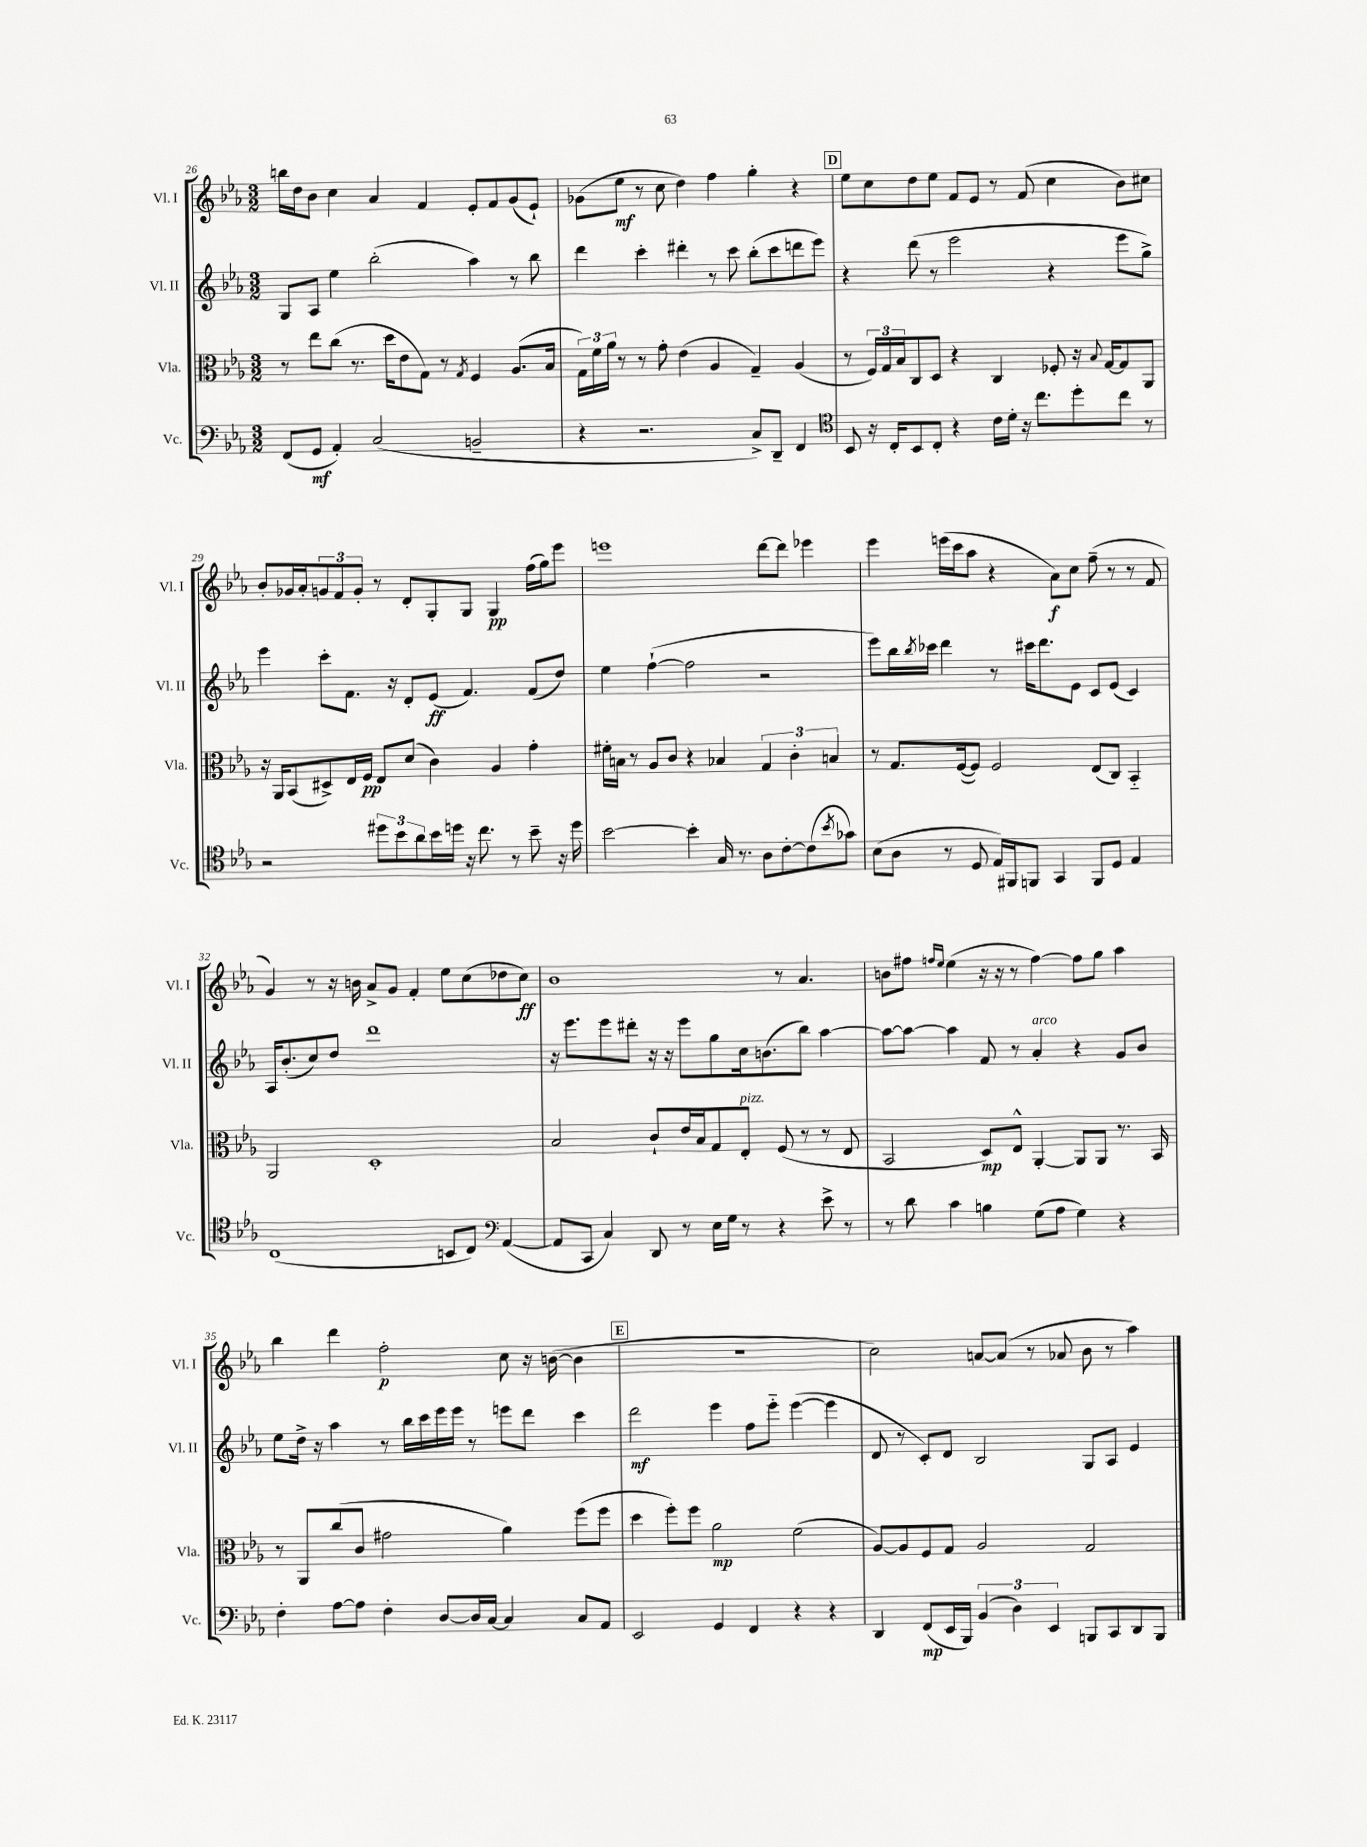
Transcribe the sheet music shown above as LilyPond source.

<<
\new StaffGroup <<
\new Staff = "s0" \with { instrumentName = "Vl. I" shortInstrumentName = "Vl. I" } {
    \clef treble \key ees \major \numericTimeSignature \time 3/2
    b''16 d''16 bes'8 c''4 aes'4 f'4 ees'8-. f'8 g'8( ees'8-!) |
    ges'8( ees''8\mf r8 c''8 d''4) f''4 g''4-. r4 |
    \mark \markup { \box "D" } ees''8 c''8 d''8 ees''8 f'8 ees'8 r8 f'8( c''4 bes'8) cis''8 |
    bes'8-. ges'16 aes'16-. \tuplet 3/2 { g'8 f'8 g'8-. } r8 d'8-. g8-. g8 g4\pp f''16( g''16) ees'''8 |
    e'''1 d'''8~ d'''8 ees'''4 |
    ees'''4 e'''16( c'''16 aes''8 r4 aes'8\f) c''8 f''8--( r8 r8 f'8 |
    g'4) r8 r16 b'16 aes'8-> g'8 f'4-. ees''8 c''8( des''8 c''8\ff) |
    bes'1 r8 aes'4. |
    b'8 fis''8 \grace { f''16 ees''16 } ees''4( r16 r16 r8 f''4~) f''8 g''8 aes''4 |
    bes''4 d'''4 f''2-.\p c''8 r16 b'16~( b'4 |
    \mark \markup { \box "E" } R1. |
    c''2) a'8~ a'8( r8 aes'8 bes'8 r8 aes''4) \bar "|." |
}
\new Staff = "s1" \with { instrumentName = "Vl. II" shortInstrumentName = "Vl. II" } {
    \clef treble \key ees \major \numericTimeSignature \time 3/2
    g8 aes8 ees''4 bes''2-.( aes''4) r8 bes''8 |
    d'''4 c'''4-. dis'''4-. r8 c'''8 bes''8-.( c'''8 d'''8 ees'''8) |
    \mark \markup { \box "D" } r4 d'''8( r8 ees'''2 r4 ees'''8 g''8->) |
    ees'''4 c'''8-. f'8. r16 d'8-. ees'8\ff( f'4.) f'8( d''8) |
    ees''4 f''4~-!( f''2 r2 |
    ees'''8) bes''16 \acciaccatura { bes''8 } ces'''16 d'''4 r8 cis'''16 d'''8. ees'8 c'8 ees'8( c'4) |
    aes16 bes'8.-.( c''8) d''8 d'''1 |
    r16 ees'''8. ees'''8 dis'''8-. r16 r16 ees'''8 g''8 c''16 b'8.( bes''8) aes''4~ |
    aes''8~ aes''8~ aes''4 f'8 r8 aes'4-.^\markup { \italic "arco" } r4 g'8 bes'8 |
    ees''8 d''16-> r16 aes''4 r8 bes''16 c'''16 ees'''16 ees'''16 r8 e'''8 d'''8 c'''4 |
    \mark \markup { \box "E" } d'''2\mf ees'''4 f''8 ees'''8-_ ees'''4~( ees'''4 |
    d'8 r8 c'8-.) d'8 bes2 g8 aes8 ees'4 \bar "|." |
}
\new Staff = "s2" \with { instrumentName = "Vla." shortInstrumentName = "Vla." } {
    \clef alto \key ees \major \numericTimeSignature \time 3/2
    r8 ees''8 c''8( r8. d''16 ees'8 g8) r8 \acciaccatura { g8 } f4 aes8.( bes16 |
    \tuplet 3/2 { g16) f'16 aes'16 } r8 r8 g'8-. ees'4( aes4 g4--) aes4( |
    \mark \markup { \box "D" } r8 \tuplet 3/2 { f16) g16 bes16 } c8 d8 r4 c4 fes8-. r16 \appoggiatura { bes8 } g16~ g8 aes,8 |
    r16 aes,16 bes,8( dis8->) ees16 f16\pp ees8 d'8( c'4) aes4 g'4-. |
    fis'16-. b16 r8 aes8 c'8 r4 bes4 \tuplet 3/2 { g4 c'4-. b4 } |
    r8 g8. f16~( f8) f2 ees8( c8) bes,4-_ |
    aes,2 d1-. |
    bes2 c'8-! ees'16 bes16 g8 ees8-.^\markup { \italic "pizz." } f8( r8 r8 ees8 |
    bes,2 d8\mp) ees8-^ aes,4~-. aes,8 aes,8 r8. bes,16 |
    r8 aes,8 c''8( c'8 gis'2 aes'4) f''8( f''8 |
    \mark \markup { \box "E" } d''4 f''8-.) f''8 aes'2\mp f'2( |
    aes8~) aes8 f8 g8 aes2 g2 \bar "|." |
}
\new Staff = "s3" \with { instrumentName = "Vc." shortInstrumentName = "Vc." } {
    \clef bass \key ees \major \numericTimeSignature \time 3/2
    f,8( g,8\mf aes,4-.) c2( b,2-- |
    r4 r2. c8->) d,8-- f,4 |
    \mark \markup { \box "D" } \clef tenor bes,8 r16 c16-. bes,8 c8-. r4 c'16 d'16-. r16 c''8. d''8-. c''8 r8 |
    r2 \tuplet 3/2 { dis''8 bes'8 aes'8 } bes'16 d''16 r16 c''8. r8 bes'8-- r16 d''16 |
    bes'2~ bes'4-. g16 r8. aes8 c'8~-. c'8( \acciaccatura { bes'8 } ges'8) |
    bes8( aes8 r8 d8 ees16) fis,16 f,8 g,4 f,8 d8 ees4 |
    c1( b,8 c8) \clef bass aes,4~( |
    aes,8 c,8 c4) d,8 r8 ees16 g16 r8 r4 ees'8-> r8 |
    r8 d'8 c'4 b4 g8( aes8 g4) r4 |
    f4-. aes8~ aes8 f4-. d8~ d16 c16~ c4 c8 aes,8 |
    \mark \markup { \box "E" } ees,2 g,4 f,4 r4 r4 |
    d,4 f,8\mp( ees,16 bes,,16) \tuplet 3/2 { bes,4( d4) ees,4 } b,,8 c,8 d,8 b,,8 \bar "|." |
}
>>
>>
\layout { \context { \Score currentBarNumber = #26 } }
